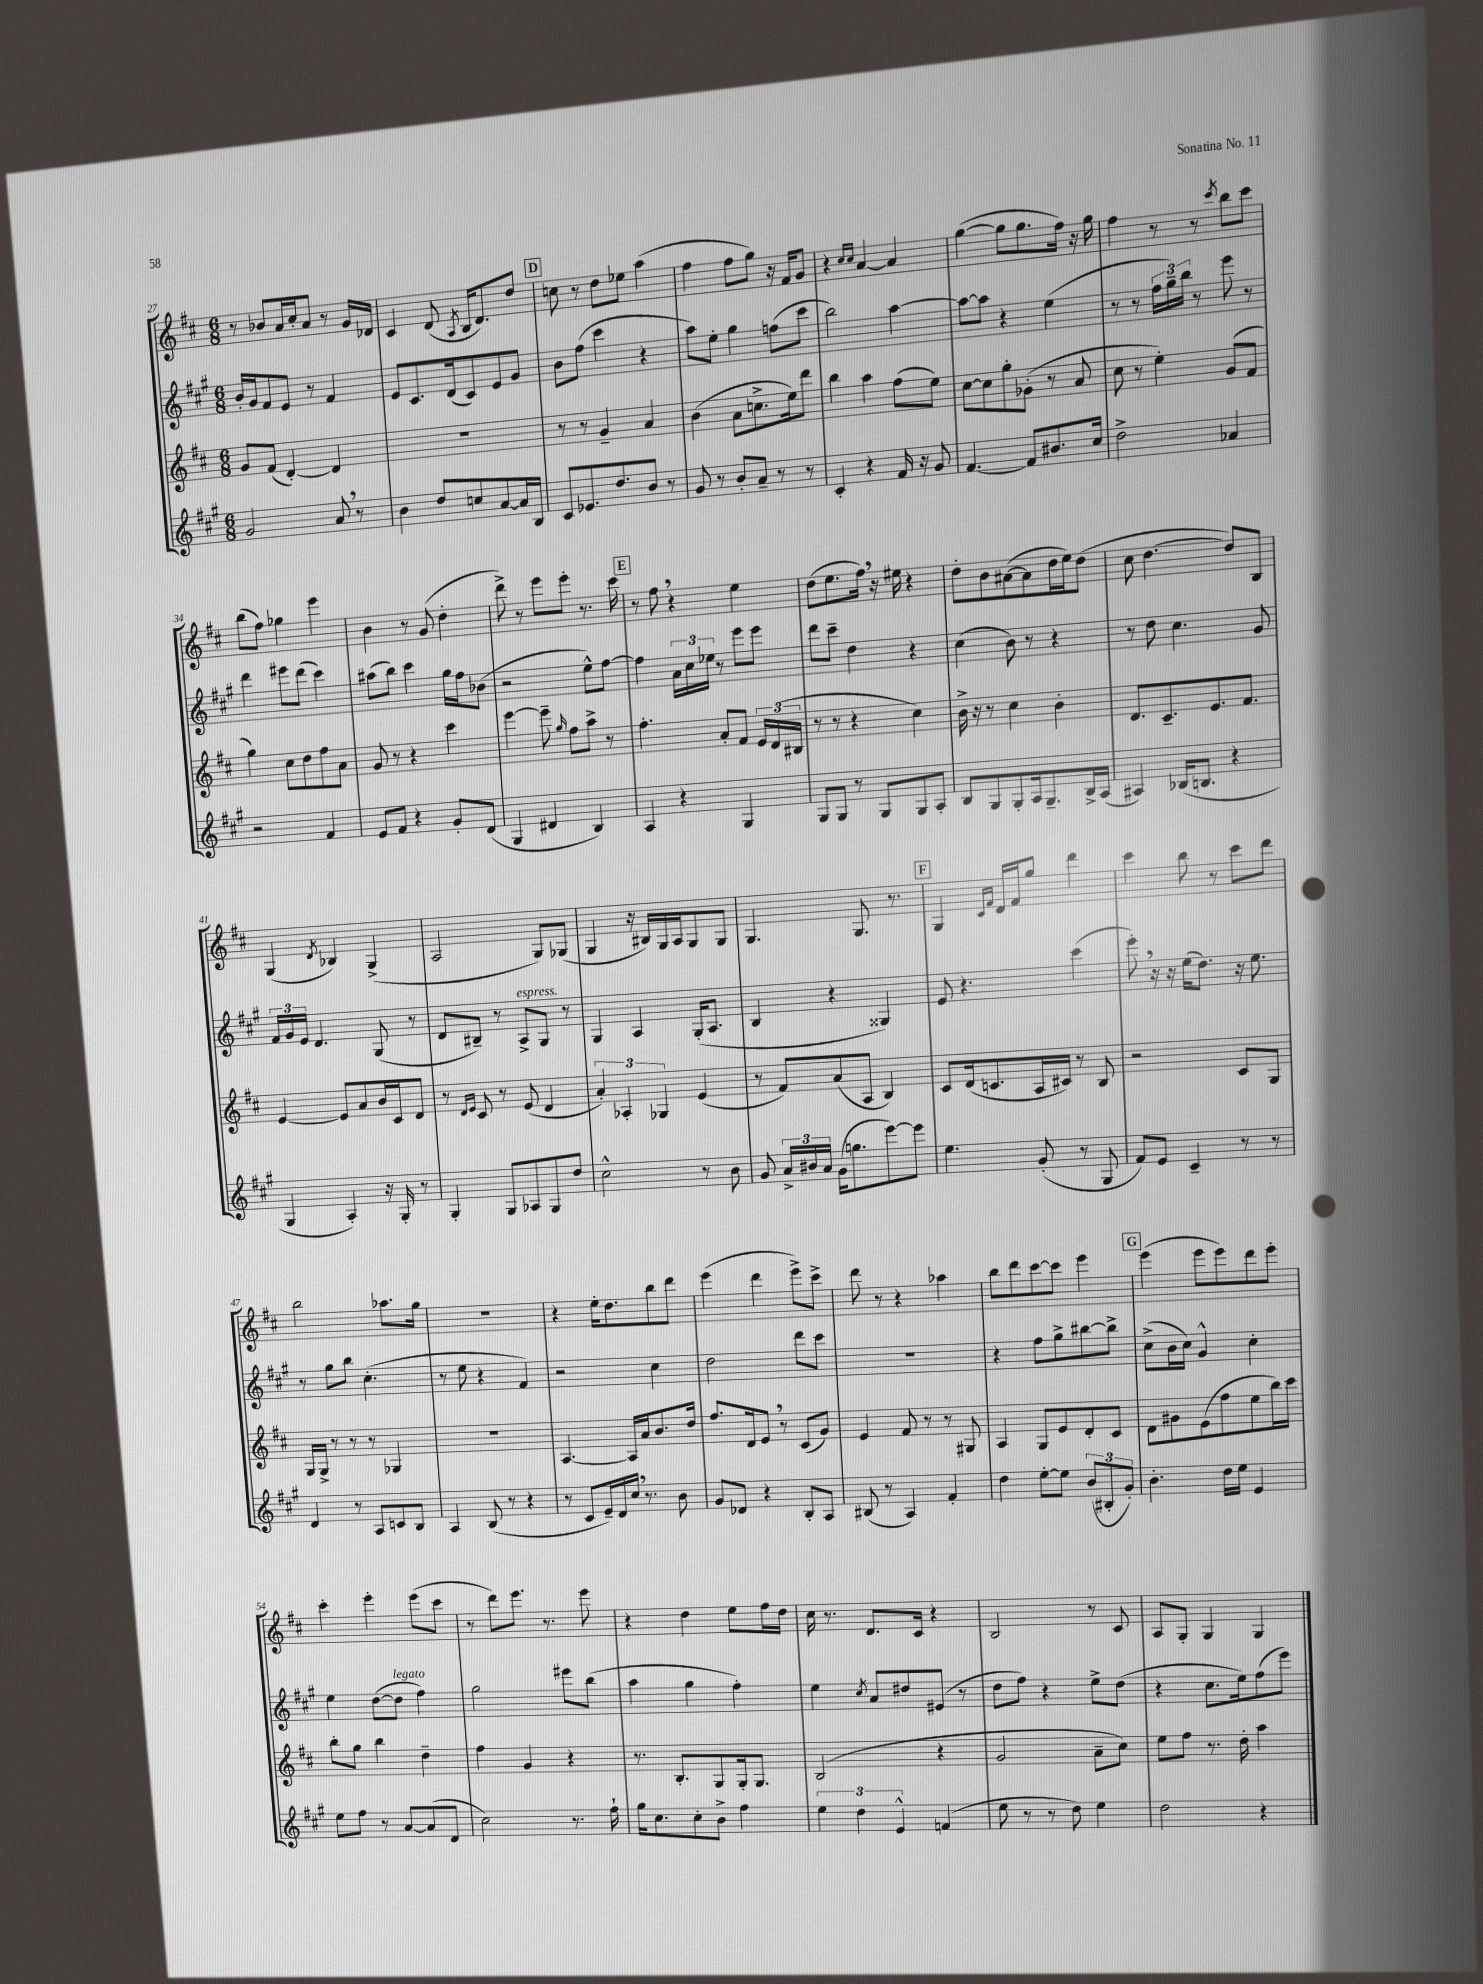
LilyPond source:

<<
\new StaffGroup <<
\new Staff = "s0" {
    \clef treble \key d \major \numericTimeSignature \time 6/8
    \autoBeamOff r8 bes'8[ a'16 cis''16-. a'8] r8 g'16[ des'16] |
    cis'4 d'8( \acciaccatura { a8 } b16[ d'8.) d''8] |
    \mark \markup { \box "D" } c''8 r8 d''8[ ees''8] a''4( |
    fis''4 fis''8[ g''8]) r16 fis'16[ g'8] |
    r4 \grace { cis''16[ cis''16] } a'4~ a'4 |
    g''4~( g''8[ g''8. fis''16]) r16 g''16 |
    fis''4 r8 r8 \acciaccatura { cis'''8 } b''8[ cis'''8] |
    b''8[( fis''8]) ges''4 e'''4 |
    b'4 r8 g'8( d''4-. |
    d'''8->) r8 e'''8[ e'''8]-. r8. cis'''16 |
    \mark \markup { \box "E" } r8 fis''8 \breathe r4 e''4 |
    d''8[( e''8. fis''16]) \breathe r16 eis''16 r4 |
    d''8[-. b'8 ais'8~( ais'8 d''16 e''16) d''8]( |
    cis''8 d''4.~ d''8[) b8] |
    g4( \acciaccatura { d'8 } bes4) g4->( |
    a2 g8[) ges8]( |
    g4 r16 bis16[) g16 a16 g8 g8] |
    g4. g8. r8. |
    \mark \markup { \box "F" } g4 \grace { cis'16[ fis'16] } d'16[ fis'16 g''8] d'''4 |
    cis'''4 b''8 r8 cis'''8[ d'''8] |
    b''2 aes''8.[ g''16] |
    R2. |
    r4 e''16[-. d''8. b''8 d'''8] |
    e'''4( d'''4 e'''8[->) cis'''8]-> |
    d'''8 r8 r4 aes''4 |
    b''8[ d'''8 cis'''8~ cis'''8] e'''4 |
    \mark \markup { \box "G" } e'''4( e'''8[ e'''8) d'''8 e'''8]-. |
    cis'''4-. e'''4-. e'''8[( cis'''8] |
    r8 d'''8[) e'''8.] r8. e'''8 |
    r4 d''4 e''8[ fis''16 d''16] |
    cis''16 r8. d'8.[ cis'16] r4 |
    b2 r8 cis'8 |
    a8[ g8]-. g4 g4 \bar "|." |
}
\new Staff = "s1" {
    \clef treble \key a \major \numericTimeSignature \time 6/8
    \autoBeamOff b'16[-. gis'16 fis'8 e'8] r8 fis'4 |
    e'8[ cis'8. d'16( cis'8) e'8 gis'8] |
    \mark \markup { \box "D" } b'8[ fis''8]( cis'''4 r4 |
    a''8[) e''8]-. gis''4 f''8[( cis'''8] |
    b''2) a''4~ |
    a''8[~ a''8] r4 e''4( |
    r8 r8 \tuplet 3/2 { fis''16[ gis''16--) b''16] } r8 e'''8 r8 |
    d'''4 eis'''8[ d'''8]( cis'''4) |
    ais''8[( b''8]) cis'''4 gis''16[ fis''16 bes'8]( |
    r2 e''8[-^) fis''8]~ |
    \mark \markup { \box "E" } fis''4 \tuplet 3/2 { a'16[ cis''16 ees''16] } r8 e'''8[ e'''8] |
    d'''8[ cis'''8]-- d''4 r4 |
    cis''4( b'8) r8 r4 |
    r8 d''8 cis''4. gis'8 |
    \tuplet 3/2 { fis'16[ gis'16 e'16] } d'4. gis8( r8 |
    d'8[ bis8]--) r8 a8[->^\markup { \italic "espress." } gis8] r8 |
    gis4 a4 gis16[-.( a8.] |
    b4 r4 gisis4) |
    \mark \markup { \box "F" } e'8 r4. cis'''4( |
    e'''8-.) \breathe r16 r16 e''16[( d''8.]) r16 e''8. |
    r8 gis''8[ b''8] cis''4.-.( |
    r8 e''8 r4 fis'4) |
    r2 cis''4 |
    d''2 d'''8[ cis'''8] |
    R2. |
    r4 fis''8[ gis''8-> bis''8~ bis''8]-> |
    \mark \markup { \box "G" } cis''8[->( b'16 cis''16]) gis'4-^ cis''4-. |
    e''4 d''8[~( d''8]^\markup { \italic "legato" } fis''4) |
    gis''2 eis'''8[ b''8]( |
    a''4 gis''4 fis''4-.) |
    e''4 \acciaccatura { cis''8 } a'8[ dis''8 eis'8]( r8 |
    d''8[ fis''8]) r4 e''8[-> d''8]( |
    r4 cis''8.[ e''16) fis''8( e'''8]) \bar "|." |
}
\new Staff = "s2" {
    \clef treble \key d \major \numericTimeSignature \time 6/8
    \autoBeamOff g'8[ fis'8]( d'4~-.) d'4 |
    R2. |
    \mark \markup { \box "D" } r8 r8 g'4-- a'4 |
    b'4( a'8[ c''8.-> e''16) d'''8] |
    b''4 a''4 fis''8[( e''8]) |
    cis''8[~ cis''8 g''8-. ges'8]-.( r8 a'8 |
    cis''8 r8 e''4-.) g'8[( fis'8] |
    g''4) cis''8[ d''8 fis''8 a'8] |
    g'8 r8 r4 cis'''4 |
    e'''4~ e'''8-- \grace { g''16 } fis''8[ a''8]-> r8 |
    \mark \markup { \box "E" } fis''4.-. a'8[-. fis'8] \tuplet 3/2 { e'16[ d'16( bis16] } |
    r8 r8 r4 cis''4) |
    b'16-> r16 r8 cis''4 b'4-. |
    d'8.[ cis'8.-- e'8. fis'8.] |
    e'4~ e'8[ a'8 b'16 cis'16 d'8] |
    r8 \grace { d'16[ e'16] } cis'8 r8 e'8( d'4 |
    \tuplet 3/2 { a'4-.) aes4-. ges4 } e'4( |
    r8 fis'8[) a'8( a8] b4) |
    \mark \markup { \box "F" } cis'8[ d'16( c'8. a16 cis'16]) r8 b8 |
    r2 cis'8[ g8] |
    g16[ g16]-> r8 r8 r8 ges4 |
    R2. |
    a4.~ a16[ a'16 b'8. d''16] |
    fis''8.[ d'16 e'8] \breathe r8 cis'8[( g'8]) |
    e'4 fis'8 r8 r8 gis8 |
    a4 g8[ e'8 d'8-. cis'8] |
    \mark \markup { \box "G" } d'8[ gis'8 e'8( fis''8 e''8 b''16) cis'''16] |
    b''8[-. g''8] b''4 d''4-- |
    fis''4 g'4 r4 |
    r8. b8.[-. g8 g16-. g8.] |
    b2( r4 |
    g'2 a'8[-- cis''8]) |
    e''8[ fis''8] r8. d''16-. a''4 \bar "|." |
}
\new Staff = "s3" {
    \clef treble \key a \major \numericTimeSignature \time 6/8
    \autoBeamOff gis'2 a'8 \breathe r8 |
    b'4 d''8[ c''8 a'8~ a'16 b16] |
    \mark \markup { \box "D" } cis'8[ ees'8. d''8. b'8] r8 |
    gis'8 r8 b'8[-. a'8]-- r8 r8 |
    cis'4-. r4 fis'16 r16 gis'8 |
    fis'4.~ fis'8[ bis'8. cis''16] |
    d''2-> aes'4 |
    r2 fis'4 |
    e'8[ fis'8] r4 gis'8[-. d'8]( |
    gis4 dis'4 b4) |
    \mark \markup { \box "E" } a4 r4 gis4 |
    gis8[ gis8] r8 gis8[ gis8 a8]-. |
    b8[ gis8 gis8-. a16 gis8.-- b16-> a16]( |
    ais4) bes16[( b8.] r4 |
    gis4 a4-.) r16 gis16-. r8 |
    gis4-. gis8[ aes8 gis8 d''8] |
    cis''2-^ r8 b'8 |
    gis'8 \tuplet 3/2 { a'16[-> bis'16 a'16] } gis'16[( g''8. e'''8~) e'''8] |
    \mark \markup { \box "F" } e''4. gis'8-.( r8 gis8 |
    fis'8[) e'8] cis'4-- r8 r8 |
    d'4 r8 a8[ c'8 b8] |
    a4 b8( r8 r4 |
    r8 cis'8[ e'16--) d'16 cis''16] \breathe r8. b'8 |
    gis'8[ des'8] r4 b8[-. a8] |
    bis8( r8 a4) fis'4-. |
    d''4 e''8[~-. e''8] \tuplet 3/2 { b'8[( bis8-. gis'8]-.) } |
    \mark \markup { \box "G" } b'4.-. d''16[ e''16] e'4 |
    e''8[ fis''8] r8 a'8[~ a'8( d'8] |
    cis''2) r8. fis''16-! |
    gis''16[ cis''8. cis''8-. b'8]-> fis''4 |
    \tuplet 3/2 { e''4 d''4 e'4-^ } f'4( |
    e''8 r8 r8 d''8) e''4 |
    d''2 r4 \bar "|." |
}
>>
>>
\layout { \context { \Score currentBarNumber = #27 } }
